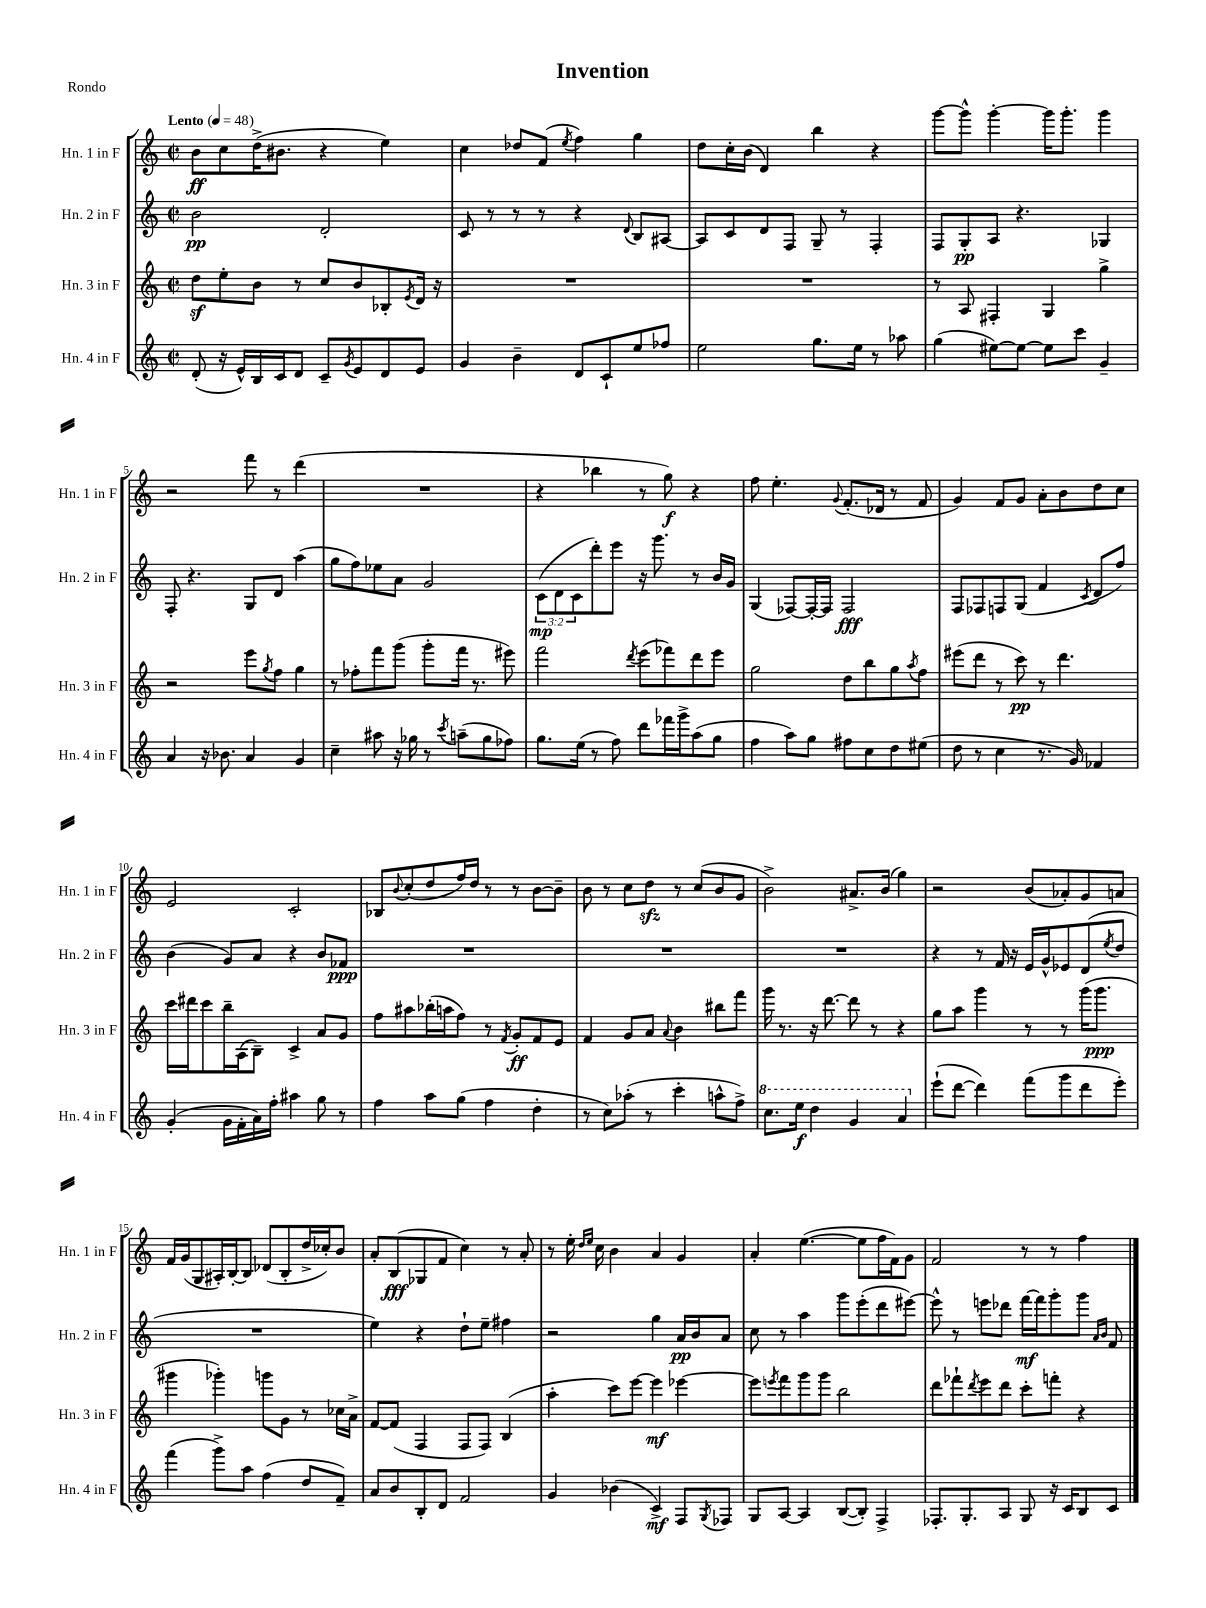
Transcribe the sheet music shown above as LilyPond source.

\header { title = "Invention" piece = "Rondo" }
<<
\new StaffGroup <<
\new Staff = "s0" \with { instrumentName = "Hn. 1 in F" shortInstrumentName = "Hn. 1 in F" } {
    \clef treble \key c \major \defaultTimeSignature \time 2/2 \tempo "Lento" 4 = 48
    b'8\ff c''8 d''16->( bis'8. r4 e''4) |
    c''4 des''8 f'8( \acciaccatura { e''8 } f''4) g''4 |
    d''8 c''16-. b'16( d'4) b''4 r4 |
    g'''8~ g'''8-^ g'''4~-. g'''16 g'''8.-. g'''4 |
    r2 f'''8 r8 d'''4( |
    R1 |
    r4 bes''4 r8 g''8\f) r4 |
    f''8 e''4.-. \appoggiatura { g'8 } f'8.-.( des'16 r8 f'8 |
    g'4) f'8 g'8 a'8-. b'8 d''8 c''8 |
    e'2 c'2-. |
    bes8 \appoggiatura { b'8 } c''8-.( d''8 f''16) d''16 r8 r8 b'8~ b'8-- |
    b'8 r8 c''8 d''8\sfz r8 c''8( b'8 g'8 |
    b'2->) ais'8.-> b'16( g''4) |
    r2 b'8( aes'8-.) g'8 a'8 |
    f'16 g'16( g8 ais16-.) b16~-. b8 des'8( b8-. d''16-> ces''16-.) b'8 |
    a'8-. b8\fff( ges8 f'8 c''4) r8 a'8-. |
    r8 e''16-. \grace { d''16 e''16 } c''16 b'4 a'4 g'4 |
    a'4-. e''4.~( e''8 f''16 f'16) g'8 |
    f'2 r8 r8 f''4 \bar "|." |
}
\new Staff = "s1" \with { instrumentName = "Hn. 2 in F" shortInstrumentName = "Hn. 2 in F" } {
    \clef treble \key c \major \defaultTimeSignature \time 2/2 \override Staff.TupletNumber.text = #tuplet-number::calc-fraction-text
    b'2\pp d'2-. |
    c'8 r8 r8 r8 r4 \appoggiatura { d'8 } b8 ais8~ |
    ais8 c'8 d'8 f8 g8-- r8 f4-. |
    f8 g8-.\pp a8 r4. ges4 |
    f8-. r4. g8 d'8 a''4( |
    g''8 f''8) ees''8 a'8 g'2 |
    \tuplet 3/2 { c'8\mp( d'8 c'8 } d'''8-.) e'''8 r16 g'''8. r8 b'16 g'16 |
    g4( fes8~) fes16~-. fes16 fes2\fff |
    f8 fes8 f8 g8( f'4 \acciaccatura { c'8 } d'8 f''8) |
    b'4( g'8) a'8 r4 b'8 fes'8\ppp |
    R1 |
    R1 |
    R1 |
    r4 r8 f'16 r16 e'16 g'16-^ ees'8 d'8( \acciaccatura { e''8 } d''8 |
    R1 |
    e''4) r4 d''8-! e''8-- fis''4 |
    r2 g''4 a'16\pp b'16 a'8 |
    c''8 r8 a''4 g'''8 e'''8-.( d'''8 eis'''8~) |
    eis'''8-^ r8 e'''8 des'''8 f'''16~\mf f'''16 g'''8-. g'''8 \grace { a'16 b'16 } f'8 \bar "|." |
}
\new Staff = "s2" \with { instrumentName = "Hn. 3 in F" shortInstrumentName = "Hn. 3 in F" } {
    \clef treble \key c \major \defaultTimeSignature \time 2/2
    d''8\sf e''8-. b'8 r8 c''8 b'8 bes8-. \acciaccatura { e'8 } d'16 r16 |
    R1 |
    R1 |
    r8 a8 fis4-. g4 g''4-> |
    r2 e'''8 \acciaccatura { g''8 } f''8 g''4 |
    r8 fes''8-. f'''8 g'''8( g'''8-. f'''16 r8. eis'''8) |
    f'''2 \acciaccatura { d'''8 } e'''8( fes'''8) d'''8 e'''8 |
    g''2 d''8 b''8 g''8 \acciaccatura { a''8 } f''8 |
    eis'''8( d'''8 r8 c'''8\pp) r8 d'''4. |
    c'''16 dis'''16 c'''8 b''16-- a16( b8--) c'4-> a'8 g'8 |
    f''8 ais''8 bes''16-.( a''16 f''8) r8 \acciaccatura { f'8 } g'8-.\ff f'8 e'8 |
    f'4 g'8 a'8 \appoggiatura { a'8 } b'4 bis''8 f'''8 |
    g'''16 r8. r16 d'''8.~ d'''8 r8 r4 |
    g''8 a''8 g'''4 r8 r8 g'''16( g'''8.\ppp |
    gis'''4 ges'''4-.) g'''8 g'8 r8 ces''16 a'16-> |
    f'8~ f'8( f4 f8 f8) b4( |
    a''4-. c'''8) e'''8~ e'''4\mf ees'''4~ |
    ees'''8 \acciaccatura { e'''8 } f'''8 g'''8 g'''8 b''2 |
    d'''8 fes'''8-! \acciaccatura { d'''8 } e'''8 d'''8 c'''8-. f'''8-. r4 \bar "|." |
}
\new Staff = "s3" \with { instrumentName = "Hn. 4 in F" shortInstrumentName = "Hn. 4 in F" } {
    \clef treble \key c \major \defaultTimeSignature \time 2/2
    d'8-.( r16 e'16-^) b16 c'16 d'8 c'8-- \acciaccatura { g'8 } e'8 d'8 e'8 |
    g'4 b'4-- d'8 c'8-! e''8 fes''8 |
    e''2 g''8. e''16 r8 aes''8 |
    g''4( eis''8~) eis''8~ eis''8 c'''8 g'4-- |
    a'4 r16 bes'8. a'4 g'4 |
    c''4-- ais''8 r16 ges''16 r8 \acciaccatura { c'''8 } a''8--( ges''8 fes''8) |
    g''8. e''16( r8 f''8) d'''8 fes'''16 g'''16-> a''8( g''8 |
    f''4 a''8) g''8 fis''8 c''8 d''8 eis''8( |
    d''8 r8 c''4 r8. g'16) fes'4 |
    g'4-.( g'16 f'16-. a'16) f''16-. ais''4 g''8 r8 |
    f''4 a''8 g''8( f''4 d''4-. |
    r8 c''8) aes''8-.( r8 c'''4-. a''8-^ f''8->) |
    \ottava #1 c'''8. e'''16\f d'''4 g''4 a''4 \ottava #0 |
    e'''8-!( d'''8~ d'''4) f'''8( g'''8 d'''8 e'''8-.) |
    f'''4( g'''8->) a''8 f''4( d''8 f'8--) |
    a'8 b'8 b8-. d'8 f'2 |
    g'4 bes'4( c'4->\mf) f8 \acciaccatura { g8 } fes8 |
    g8 a8~ a4 b8~( b8-.) f4-> |
    fes8.-. g8.-. a8 g8 r16 c'16 b8 c'8 \bar "|." |
}
>>
>>
